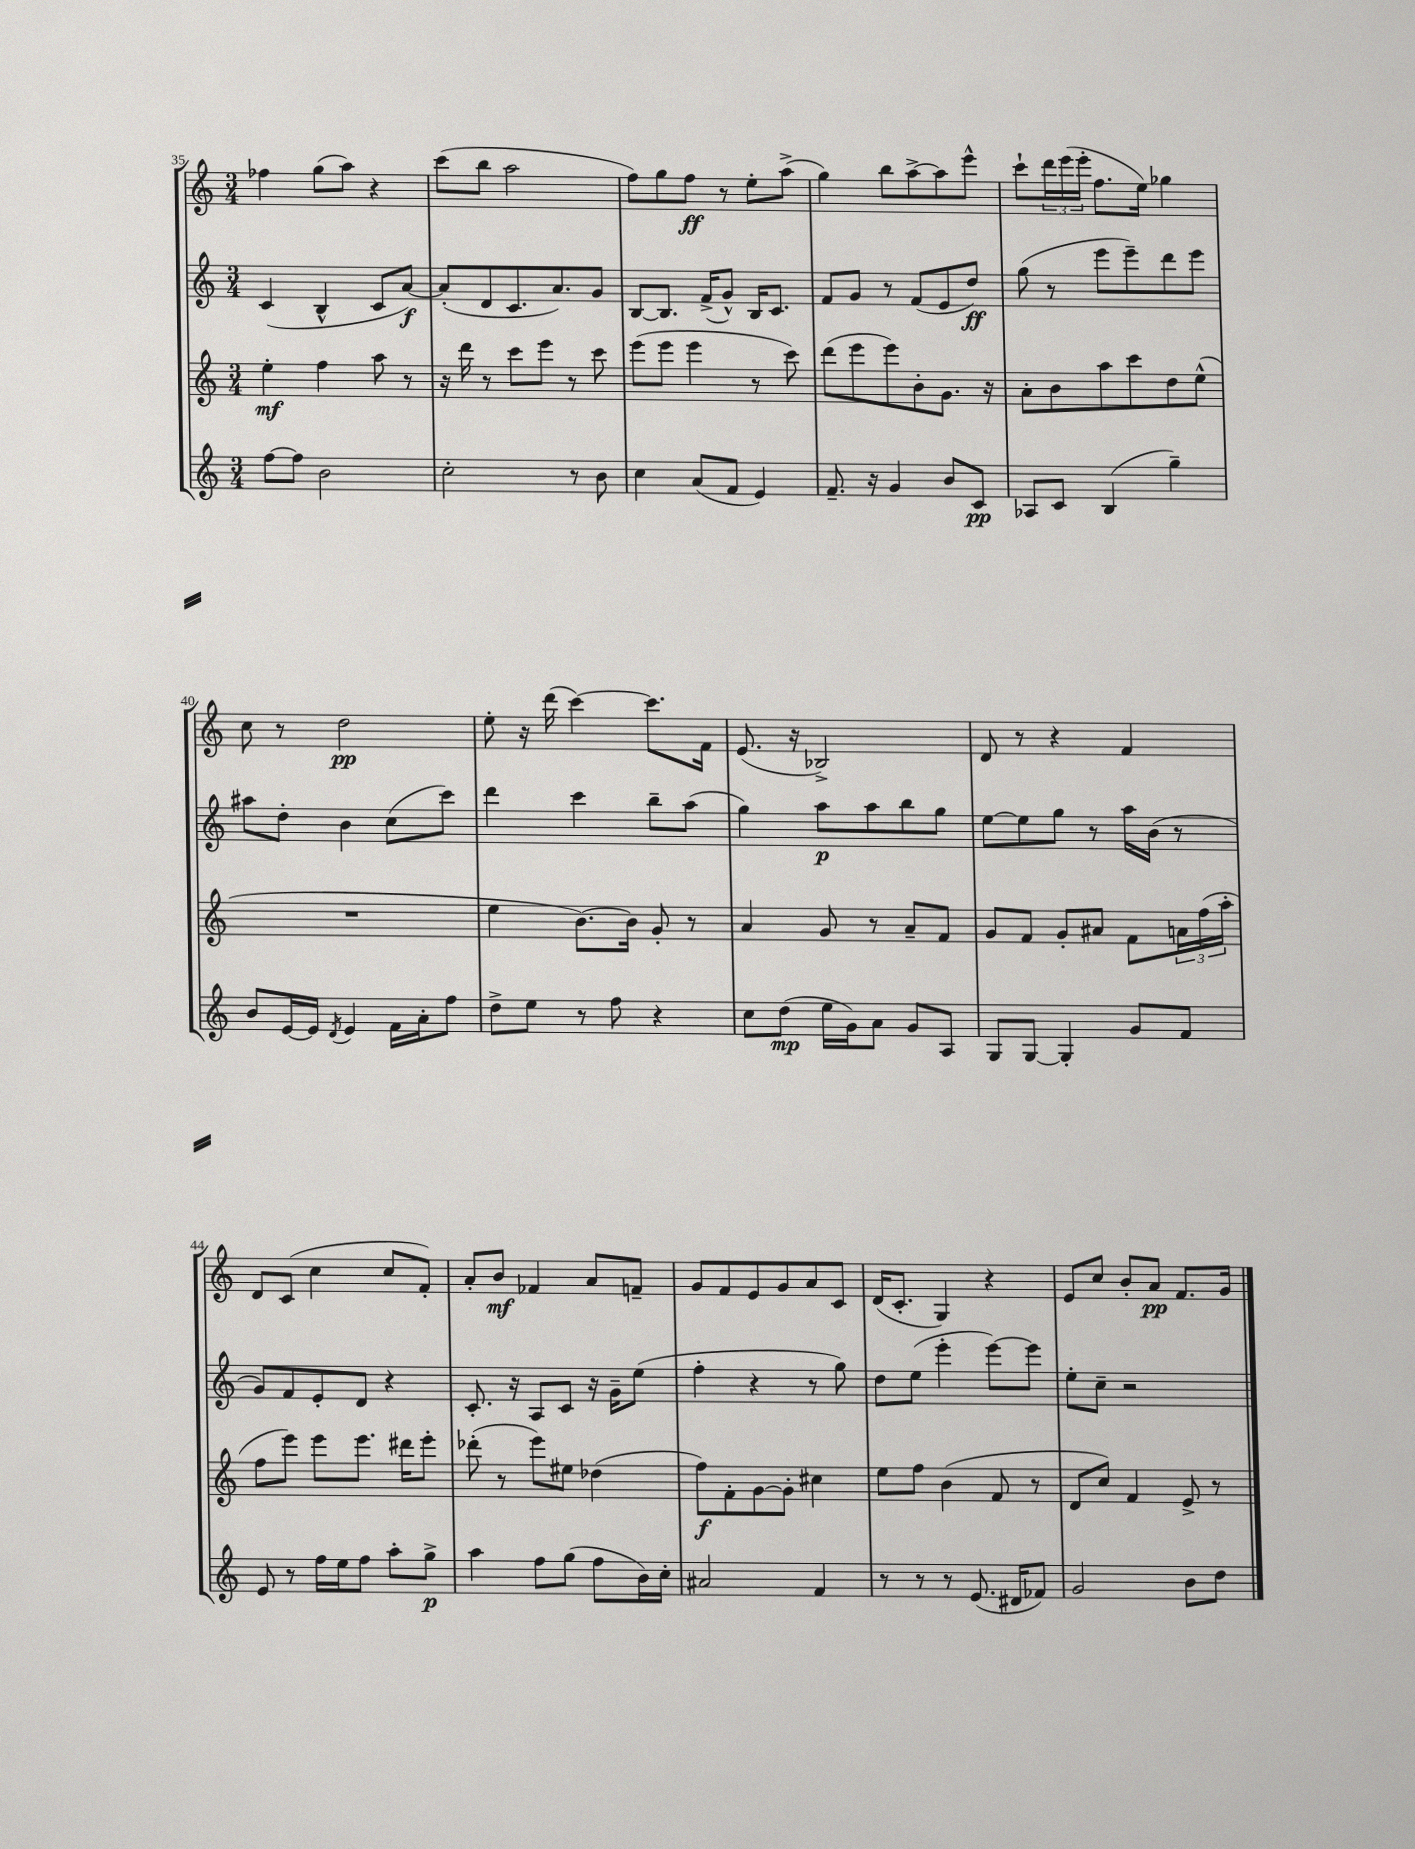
<<
\new StaffGroup <<
\new Staff = "s0" {
    \clef treble \key c \major \numericTimeSignature \time 3/4
    fes''4 g''8( a''8) r4 |
    c'''8( b''8 a''2 |
    f''8) g''8 f''8\ff r8 e''8-. a''8->( |
    g''4) b''8 a''8~-> a''8 e'''8-^ |
    c'''8-! \tuplet 3/2 { d'''16 e'''16( e'''16-. } f''8. e''16) ges''4 |
    c''8 r8 d''2\pp |
    e''8-. r16 d'''16( c'''4~) c'''8. f'16 |
    e'8.( r16 bes2->) |
    d'8 r8 r4 f'4 |
    d'8 c'8( c''4 c''8 f'8-.) |
    a'8-. b'8\mf fes'4 a'8 f'8-- |
    g'8 f'8 e'8 g'8 a'8 c'8 |
    d'16( c'8.-. g4) r4 |
    e'8 c''8 b'8-. a'8\pp f'8. g'16 \bar "|." |
}
\new Staff = "s1" {
    \clef treble \key c \major \numericTimeSignature \time 3/4
    c'4( b4-^ c'8 a'8~\f) |
    a'8-.( d'8 c'8. a'8.) g'8 |
    b8~ b8. f'16->( g'8-^) b16 c'8. |
    f'8 g'8 r8 f'8( e'8 d''8\ff) |
    g''8( r8 e'''8 e'''8--) d'''8 e'''8 |
    ais''8 d''8-. b'4 c''8( c'''8) |
    d'''4 c'''4 b''8-- a''8( |
    g''4) a''8\p a''8 b''8 g''8 |
    e''8~ e''8 g''8 r8 a''16 b'16( r8 |
    g'8) f'8 e'8-. d'8 r4 |
    c'8.-. r16 a8 c'8 r16 g'16-- e''8( |
    f''4-. r4 r8 g''8) |
    d''8 e''8( e'''4-. e'''8~) e'''8 |
    e''8-. c''8-- r2 \bar "|." |
}
\new Staff = "s2" {
    \clef treble \key c \major \numericTimeSignature \time 3/4
    e''4-.\mf f''4 a''8 r8 |
    r16 d'''16 r8 c'''8 e'''8 r8 c'''8 |
    e'''8( e'''8 e'''4 r8 c'''8) |
    d'''8( e'''8 e'''8) b'8-. g'8. r16 |
    a'8-. b'8 a''8 c'''8 d''8 e''8-^( |
    R2. |
    e''4 b'8.~) b'16 g'8-. r8 |
    a'4 g'8 r8 a'8-- f'8 |
    g'8 f'8 g'8-. ais'8 f'8 \tuplet 3/2 { a'16 f''16( a''16-. } |
    f''8 e'''8) e'''8 e'''8. dis'''16 e'''8-. |
    des'''8-.( r8 e'''8) eis''8 des''4( |
    f''8\f) f'8-. g'8~ g'8-. cis''4 |
    e''8 f''8 b'4( f'8 r8 |
    d'8 c''8) f'4 e'8-> r8 \bar "|." |
}
\new Staff = "s3" {
    \clef treble \key c \major \numericTimeSignature \time 3/4
    f''8~ f''8 b'2 |
    c''2-. r8 b'8 |
    c''4 a'8( f'8 e'4) |
    f'8.-- r16 g'4 b'8 c'8\pp |
    aes8 c'8 b4( g''4--) |
    b'8 e'16~ e'16 \acciaccatura { d'8 } e'4 f'16 a'16-. f''8 |
    d''8-> e''8 r8 f''8 r4 |
    c''8 d''8\mp( e''16 g'16) a'8 g'8 a8 |
    g8 g8~ g4-. g'8 f'8 |
    e'8 r8 f''16 e''16 f''8 a''8-. g''8->\p |
    a''4 f''8 g''8( f''8 b'16) c''16-. |
    ais'2 f'4 |
    r8 r8 r8 e'8.( dis'16 fes'8) |
    g'2 b'8 d''8 \bar "|." |
}
>>
>>
\layout { \context { \Score currentBarNumber = #35 } }
